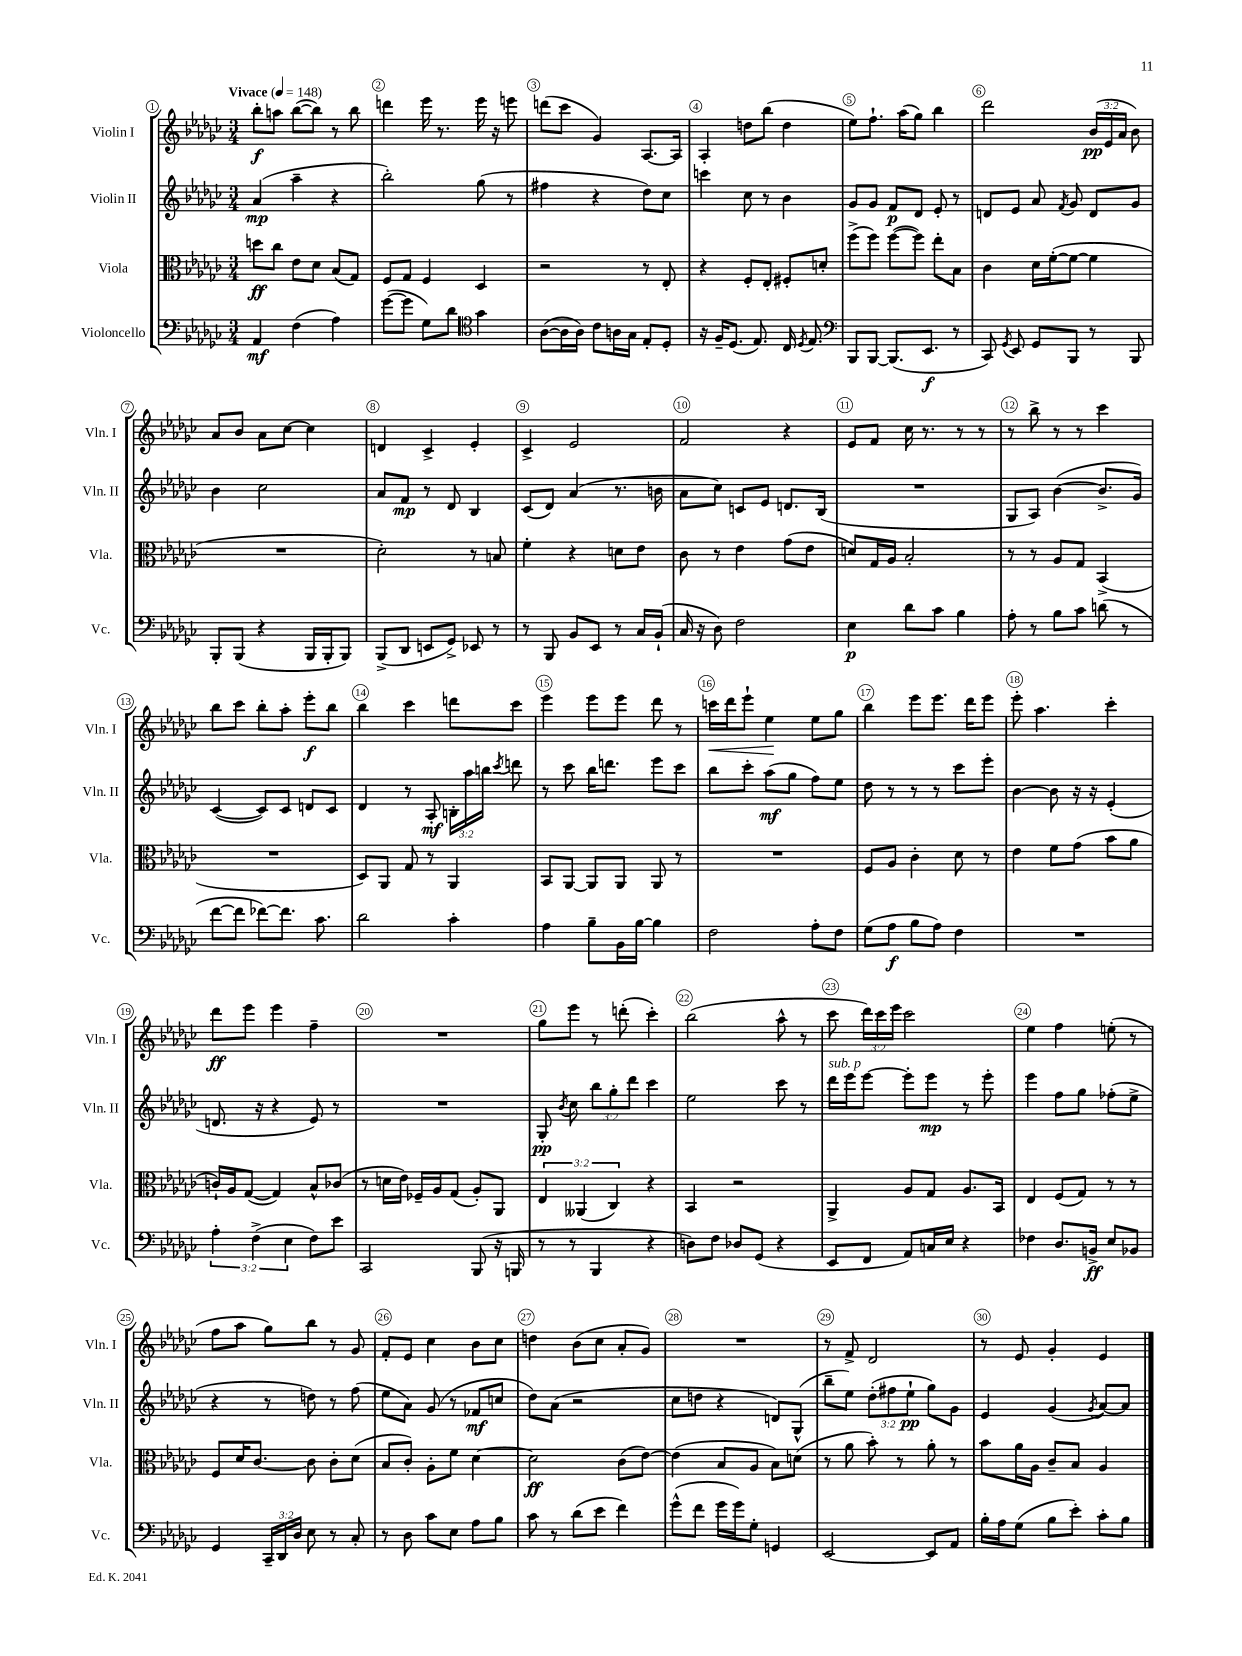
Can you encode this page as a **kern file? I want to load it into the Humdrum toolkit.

**kern	**kern	**kern	**kern
*staff4	*staff3	*staff2	*staff1
*clefF4	*clefC3	*clefG2	*clefG2
*k[b-e-a-d-g-c-]	*k[b-e-a-d-g-c-]	*k[b-e-a-d-g-c-]	*k[b-e-a-d-g-c-]
*M3/4	*M3/4	*M3/4	*M3/4
*MM148	*MM148	*MM148	*MM148
4AA-	8dd	(4a-	8bb-'
.	8cc-	.	8aa
(4F	8e-	4aa-~	([8bb-
.	8d-	.	8bb-])
4A-)	(8B-	4r	8r
.	8G-)	.	8bb-
=	=	=	=
([8g-	8F	2bb-')	4ddd
8g-]	8G-	.	.
8G-)	4F	.	16eee-
.	.	.	8.r
8d-	.	.	.
*clefC4	*	*	*
4g-	4D-	(8gg-	16eee-
.	.	.	16r
.	.	8r	8eee
=	=	=	=
([8A-	2r	4ff#	(8ddd
16A-]	.	.	8ccc-
16A-)	.	.	.
8c-	.	4r	4g-)
16A	.	.	.
16G-	.	.	.
8E-'	8r	8dd-)	[8.A-
8D-'	8E-'	8cc-	.
.	.	.	16A-]
=	=	=	=
16r	4r	4ccc	4A-'
16F~	.	.	.
(8.D-	.	.	.
.	8F'	8cc-	8dd
8.E-)	.	.	.
.	8E-'	8r	(8bb-
16C-	8F#'	4b-	4dd
8qD-	.	.	.
8.E-	.	.	.
.	8d'	.	.
=	=	=	=
*clefF4	*	*	*
8BBB-	(8ff^	8g-	8ee-)
[8BBB-	8ff)	8g-	8.ff`
(8.BBB-]	([8ff	8f	.
.	.	.	(16aa-
.	8ff])	8d-	8gg-)
8.EE-	.	.	.
.	8ee-'	8e-'	4bb-
8r	8B-	8r	.
=	=	=	=
8CC-)	4c-	8d	2ddd-
8qGG-	.	.	.
8EE-	.	8e-	.
8GG-	16d-	8a-	.
.	([16f'	.	.
.	.	8qf	.
8BBB-	8f_	8g-	.
8r	4f]	8d	(24b-
.	.	.	24e-
.	.	.	24a-
8BBB-	.	8g-	8b-)
=	=	=	=
8BBB-'	2.r	4b-	8a-
(8BBB-	.	.	8b-
4r	.	2cc-	8a-
.	.	.	[8cc-
16BBB-	.	.	4cc-]
16BBB-'	.	.	.
8BBB-)	.	.	.
=	=	=	=
(8BBB-^	2d-')	8a-	4d
8DD-	.	8f	.
8EE	.	8r	4c-^
8GG-^)	.	8d-	.
8EE-	8r	4B-	4e-'
8r	8B	.	.
=	=	=	=
8r	4f'	(8c-	4c-^
8BBB-	.	8d-)	.
8BB-	4r	(4a-	2e-
8EE-	.	.	.
8r	8d	8.r	.
16C-	8e-	.	.
(16BB-`	.	16b	.
=	=	=	=
16C-	8c-	8a-	2f
16r	.	.	.
8D-)	8r	8cc-)	.
2F	4e-	8c	.
.	.	8e-	.
.	(8g-	8.d	4r
.	8e-	.	.
.	.	(16B-	.
=	=	=	=
4E-	8d)	2.r	8e-
.	16G-	.	8f
.	16A-	.	.
8d-	2B-'	.	16cc-
.	.	.	8.r
8c-	.	.	.
4B-	.	.	8r
.	.	.	8r
=	=	=	=
8A-'	8r	8G-	8r
8r	8r	8A-)	8bb-^
8B-	8A-	([4b-	8r
8c-	8G-	.	8r
(8d	(4BB-^	8.b-^]	4ccc-
8r	.	.	.
.	.	16g-)	.
=	=	=	=
[8f	2.r	([4c-	8bb-
8f]	.	.	8ccc-
[8f-)	.	8c-])	8bb-'
8.f-]	.	8c-	8aa-'
.	.	8d	8eee-'
8.c-	.	.	.
.	.	8c-	8bb-
=	=	=	=
2d-	8D-)	4d-	4bb-
.	8AA-	.	.
.	8G-	8r	4ccc-
.	8r	8A-'	.
4c-'	4AA-	24B'	8ddd
.	.	24aa-	.
.	.	24bb	.
.	.	8qccc-	.
.	.	8ddd	8ccc-
=	=	=	=
4A-	8BB-	8r	4eee-
.	[8AA-	8ccc-	.
8B-~	8AA-]	16bb-	8eee-
.	.	8.ddd	.
16BB-	8AA-	.	8eee-
[16B-	.	.	.
4B-]	8AA-	8eee-	8ddd-
.	8r	8ccc-	8r
=	=	=	=
2F	2.r	8bb-	16ccc
.	.	.	16ddd-
.	.	8ccc-'	8eee-`
.	.	(8aa-	4ee-
.	.	8gg-	.
8A-'	.	8ff)	8ee-
8F	.	8ee-	8gg-
=	=	=	=
(8G-	8F	8dd-	4bb-
8A-	8A-	8r	.
8B-	4c-'	8r	8eee-
8A-)	.	8r	8.eee-
4F	8d-	8ccc-	.
.	.	.	16ddd-
.	8r	8eee-'	8eee-
=	=	=	=
2.r	4e-	[4b-	8eee-'
.	.	.	4.aa-
.	8f	8b-]	.
.	(8g-	16r	.
.	.	16r	.
.	8b-	(4e-'	4ccc-'
.	8a-	.	.
=	=	=	=
6A-'	16c`)	8.d	8ddd-
.	16A-	.	.
.	([8G-	.	8eee-
(6F^	.	.	.
.	.	16r	.
.	4G-])	4r	4eee-
6E-	.	.	.
8F)	8B-^^	8e-)	4ff~
8e-	(8c-	8r	.
=	=	=	=
2CC-	8r	2.r	2.r
.	16d	.	.
.	16e-)	.	.
.	16F-~	.	.
.	16A-	.	.
.	(8G-	.	.
(8BBB-	8A-')	.	.
16r	8AA-	.	.
16BBB	.	.	.
=	=	=	=
8r	6E-	8G-'	8gg-
.	.	8qb-	.
8r	.	8cc-	8eee-
.	(6AA--	.	.
4BBB-	.	12bb-	8r
.	6C-)	12gg-'	.
.	.	.	(8ddd'
.	.	12ddd-	.
4r	4r	4ccc-	4ccc-')
=	=	=	=
8D)	4BB-	2ee-	(2bb-
8F	.	.	.
8D-	2r	.	.
(8GG-	.	.	.
4r	.	8ccc-	8aa-^^
.	.	8r	8r
=	=	=	=
8EE-	4AA-^	16ddd-	8ccc-
.	.	16eee-	.
8FF	.	[8eee-	24ddd-)
.	.	.	24ccc-
.	.	.	24eee-
8AA-)	8A-	8eee-']	2ccc-
16C	8G-	8eee-	.
16E-	.	.	.
4r	8.A-	8r	.
.	.	8eee-'	.
.	16BB-	.	.
=	=	=	=
4F-	4E-	4eee-	4ee-
8.D-	(8F	8ff	4ff
.	8G-)	8gg-	.
16BB^	.	.	.
8E-	8r	(8ff-'	(8ee'
8BB-	8r	8ee-^	8r
=	=	=	=
4GG-	8F	4r	8ff
.	16d-	.	8aa-
.	[8.c-	.	.
24CC-~	.	8r	8gg-)
24DD-	.	.	.
24D-	.	.	.
8E-	8c-]	8dd)	8bb-
8r	8c-'	8r	8r
8C-'	(8d-	(8ff	8g-
=	=	=	=
8r	8B-	8ee-	8f'
8D-	8c-')	8a-)	8e-
8c-	8A-'	(8g-	4cc-
8E-	8f	8r	.
8A-	[4d-	8f-	8b-
8B-	.	8cc	8cc-
=	=	=	=
8c-	2d-]	8dd-)	4dd
8r	.	(8a-	.
(8d-	.	2r	(8b-
8e-	.	.	8cc-
4f)	(8c-	.	8a-'
.	[8e-)	.	8g-)
=	=	=	=
(8g-^^	(4e-]	8cc-	2.r
8f	.	8dd	.
16g-	8B-	4r	.
16g-)	.	.	.
8G-'	8A-	.	.
4GG	8B-)	8d)	.
.	(8d	(8G-^^	.
=	=	=	=
[2EE-	8r	8bb-~	8r
.	8a-	8ee-)	8f^
.	8b-')	(12dd-'	2d-
.	.	12ff#	.
.	8r	.	.
.	.	12ee-`	.
8EE-]	8a-'	8gg-)	.
8AA-	8r	8g-	.
=	=	=	=
16B-'	8b-	4e-	8r
16A-	.	.	.
(8G-	16a-	.	8e-
.	16A-	.	.
8B-	8c-~	(4g-	4g-'
8e-')	8B-	.	.
.	.	8qg-	.
8c-'	4A-	[8a-)	4e-
8B-	.	8a-]	.
==	==	==	==
*-	*-	*-	*-
